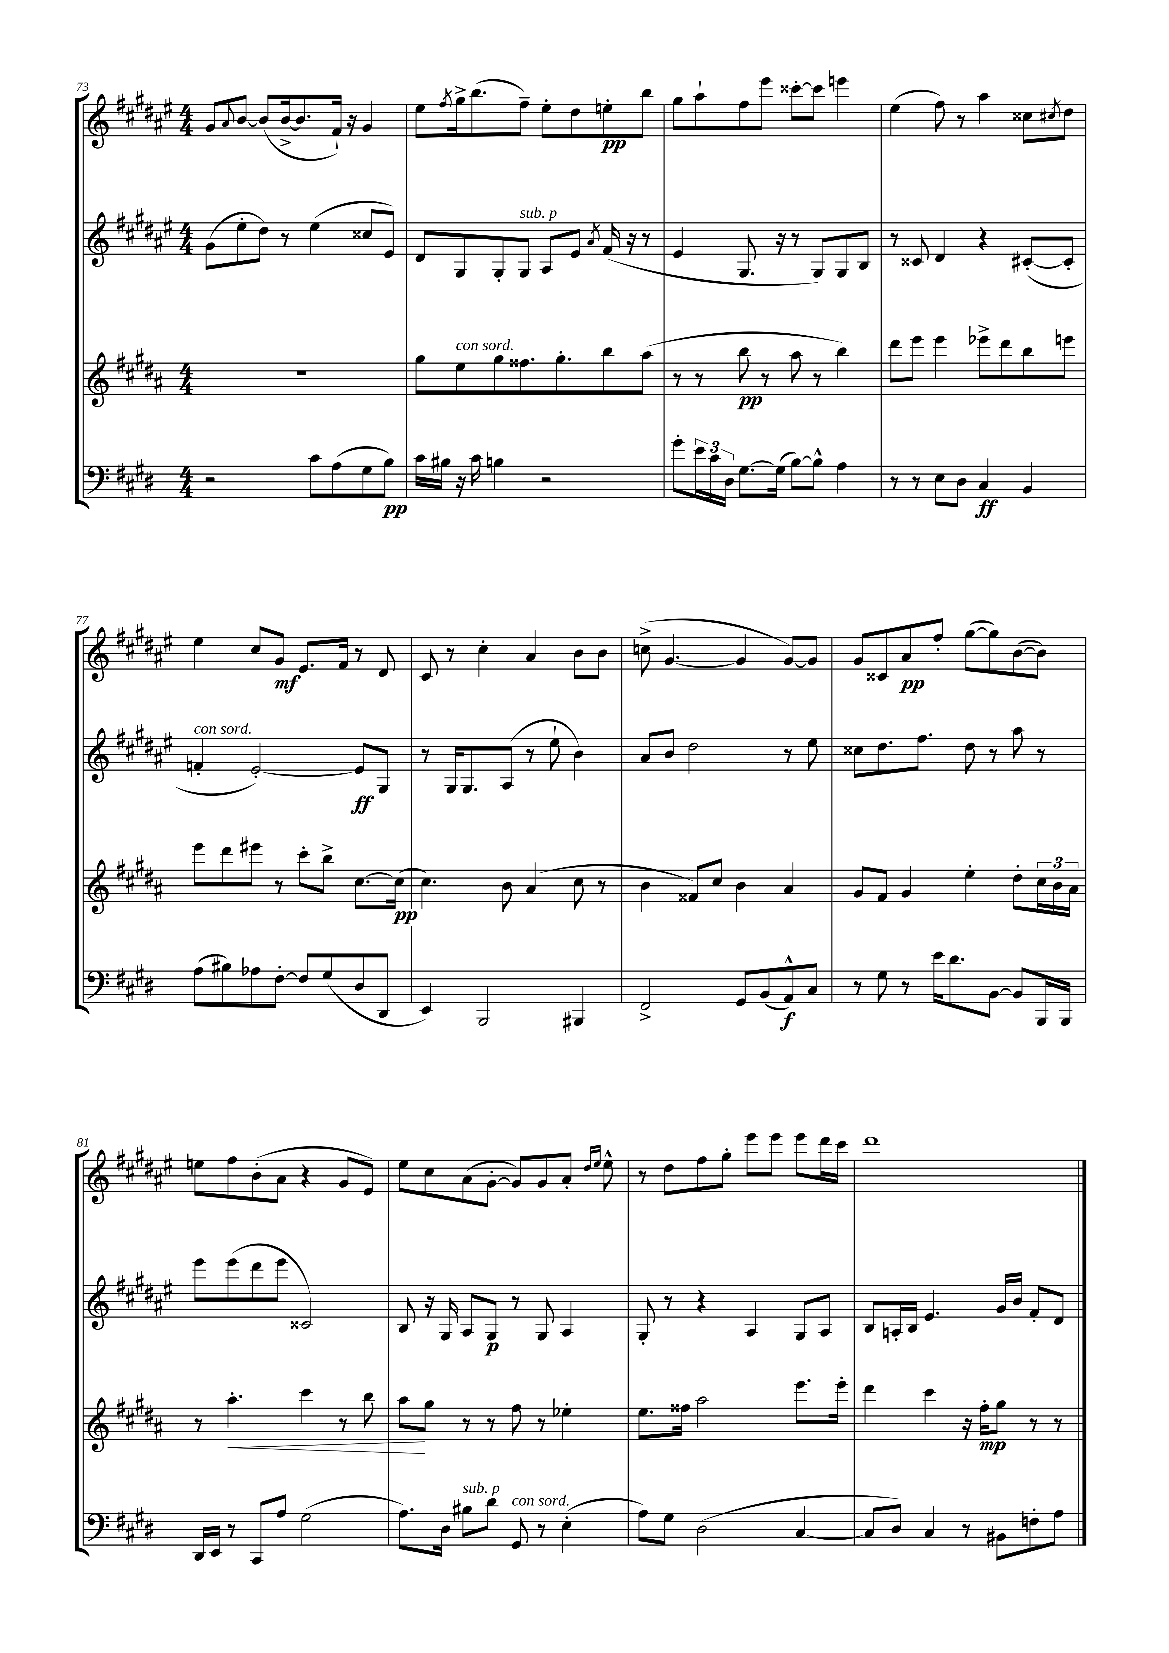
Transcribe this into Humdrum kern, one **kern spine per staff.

**kern	**kern	**kern	**kern
*staff4	*staff3	*staff2	*staff1
*clefF4	*clefG2	*clefG2	*clefG2
*k[f#c#g#d#]	*k[f#c#g#d#a#]	*k[f#c#g#d#a#e#]	*k[f#c#g#d#a#e#]
*M4/4	*M4/4	*M4/4	*M4/4
2r	1r	(8g#\L	8g#/L
.	.	.	8qqa#/
.	.	8ee#'\	[8b/J
.	.	8dd#\J)	(8b/]L
.	.	8r	[16b^/k
.	.	.	8.b/]
8c#\L	.	(4ee#\	.
(8A\	.	.	16f#`/Jk)
.	.	.	16r
8G#\	.	8cc##/L	4g#/
8B\J)	.	8e#/J)	.
=	=	=	=
16c#\LL	8gg#\L	8d#/L	8ee#\L
16B#\JJ	.	.	.
.	.	.	8qff#/
16r	8ee\	8G#/	16gg#^\k
16c#\	.	.	(8.bb\
4B\	8gg#\	8G#'/	.
.	8.ff##\	8G#/J	8ff#~\J)
2r	.	8A#/L	8ee#'\L
.	8.gg#'\	.	.
.	.	8e#/J	8dd#\
.	.	8qa#/	.
.	8bb\	(16f#/	8ee'\
.	.	16r	.
.	(8aa#\J	8r	8bb\J
=	=	=	=
8g#'\L	8r	4e#/	8gg#\L
24e\L	8r	.	8aa#`\
24c#\	.	.	.
24D#\JJ	.	.	.
[8.G#\L	8bb\	8.G#/	8ff#\
.	8r	.	8eee#\J
(16G#\]Jk	.	16r	.
[8B\L)	8aa#\	8r	[8ccc##'\L
8B^^\]J	8r	8G#/L)	8ccc##\]J
4A\	4bb\)	8G#/	4eee\
.	.	8B/J	.
=	=	=	=
8r	8ddd#\L	8r	(4ee#\
8r	8eee\J	8c##/	.
8E\L	4eee\	4d#/	8ff#\)
8D#\J	.	.	8r
4C#/	8eee-^\L	4r	4aa#\
.	8ddd#\	.	.
4BB/	8bb\	([8c#'/L	8cc##\L
.	.	.	8qcc#/
.	8eee\J	8c#'/]J	8dd#\J
=	=	=	=
(8A\L	8eee\L	4f'/	4ee#\
8B#\)	8ddd#\	.	.
8A-\	8eee#\J	[2e#'/)	8cc#/L
[8F#'\J	8r	.	8g#/J
8F#/]L	8ccc#'\L	.	8.e#/L
(8G#/	8bb^\J	.	.
.	.	.	16f#/Jk
8D#/	[8.cc#\L	8e#/]L	8r
8DD#/J	.	8G#/J	8d#/
.	(16cc#\]Jk	.	.
=	=	=	=
4EE/)	4.cc#\)	8r	8c#/
.	.	16G#/LK	8r
.	.	8.G#/	.
2BBB/	.	.	4cc#'\
.	8b\	(8A#/J	.
.	(4a#/	8r	4a#/
.	.	8ee#`\	.
4BBB#/	8cc#\	4b\)	8b\L
.	8r	.	8b\J
=	=	=	=
2FF#^/	4b\	8a#/L	(8cc^\
.	.	8b/J	[4.g#/
.	8f##/L)	2dd#\	.
.	8cc#/J	.	.
8GG#/L	4b\	.	4g#/]
(8BB/	.	.	.
8AA^^/)	4a#/	8r	[8g#/L)
8C#/J	.	8ee#\	8g#/]J
=	=	=	=
8r	8g#/L	8cc##\L	8g#/L
8G#\	8f#/J	8.dd#\	8c##/
8r	4g#/	.	8a#/
.	.	8.ff#\J	.
16e\LK	.	.	8ff#'/J
8.d#\	.	.	.
.	4ee'\	8dd#\	([8gg#\L
[8BB\J	.	8r	8gg#\])
8BB/]L	8dd#'\L	8aa#\	([8b\
16BBB/L	24cc#\L	8r	8b\]J)
.	24b\	.	.
16BBB/JJ	.	.	.
.	24a#\JJ	.	.
=	=	=	=
16DD#/LL	8r	8eee#\L	8ee\L
16EE/JJ	.	.	.
8r	4.aa#'\	(8eee#\	8ff#\
8CC#/L	.	8ddd#\	(8b'\
8A/J	.	8eee#\J	8a#\J
(2G#\	4ccc#\	2c##/)	4r
.	8r	.	8g#/L
.	8bb\	.	8e#/J)
=	=	=	=
8.A\L)	8aa#\L	8B/	8ee#\L
.	8gg#\J	16r	8cc#\
16D#\Jk	.	16G#/	.
8B#\L	8r	8A#/L	(8a#\
8d#\J	8r	8G#/J	[8g#'\J
8GG#/	8ff#\	8r	8g#/]L)
8r	8r	8G#/	8g#/
(4E'\	4ee-'\	4A#/	8a#'/J
.	.	.	16qqdd#/LL
.	.	.	16qqee#/JJ
.	.	.	8ee#^^\
=	=	=	=
8A\L)	8.ee\L	8G#'/	8r
8G#\J	.	8r	8dd#\L
.	16ff##\Jk	.	.
(2D#\	2aa#\	4r	8ff#\
.	.	.	8gg#'\J
.	.	4A#/	8eee#\L
.	.	.	8eee#\J
[4C#/	8.eee\L	8G#/L	8eee#\L
.	.	8A#/J	16ddd#\L
.	16eee'\Jk	.	16ccc#\JJ
=	=	=	=
8C#/]L	4ddd#\	8B/L	1ddd#
8D#/J)	.	16A'/L	.
.	.	16B/JJ	.
4C#/	4ccc#\	4.e#/	.
8r	16r	.	.
.	16ff#'\LK	.	.
8BB#\L	8gg#\J	16g#/LL	.
.	.	16b/JJ	.
8F'\	8r	8f#'/L	.
8A\J	8r	8d#/J	.
==	==	==	==
*-	*-	*-	*-
